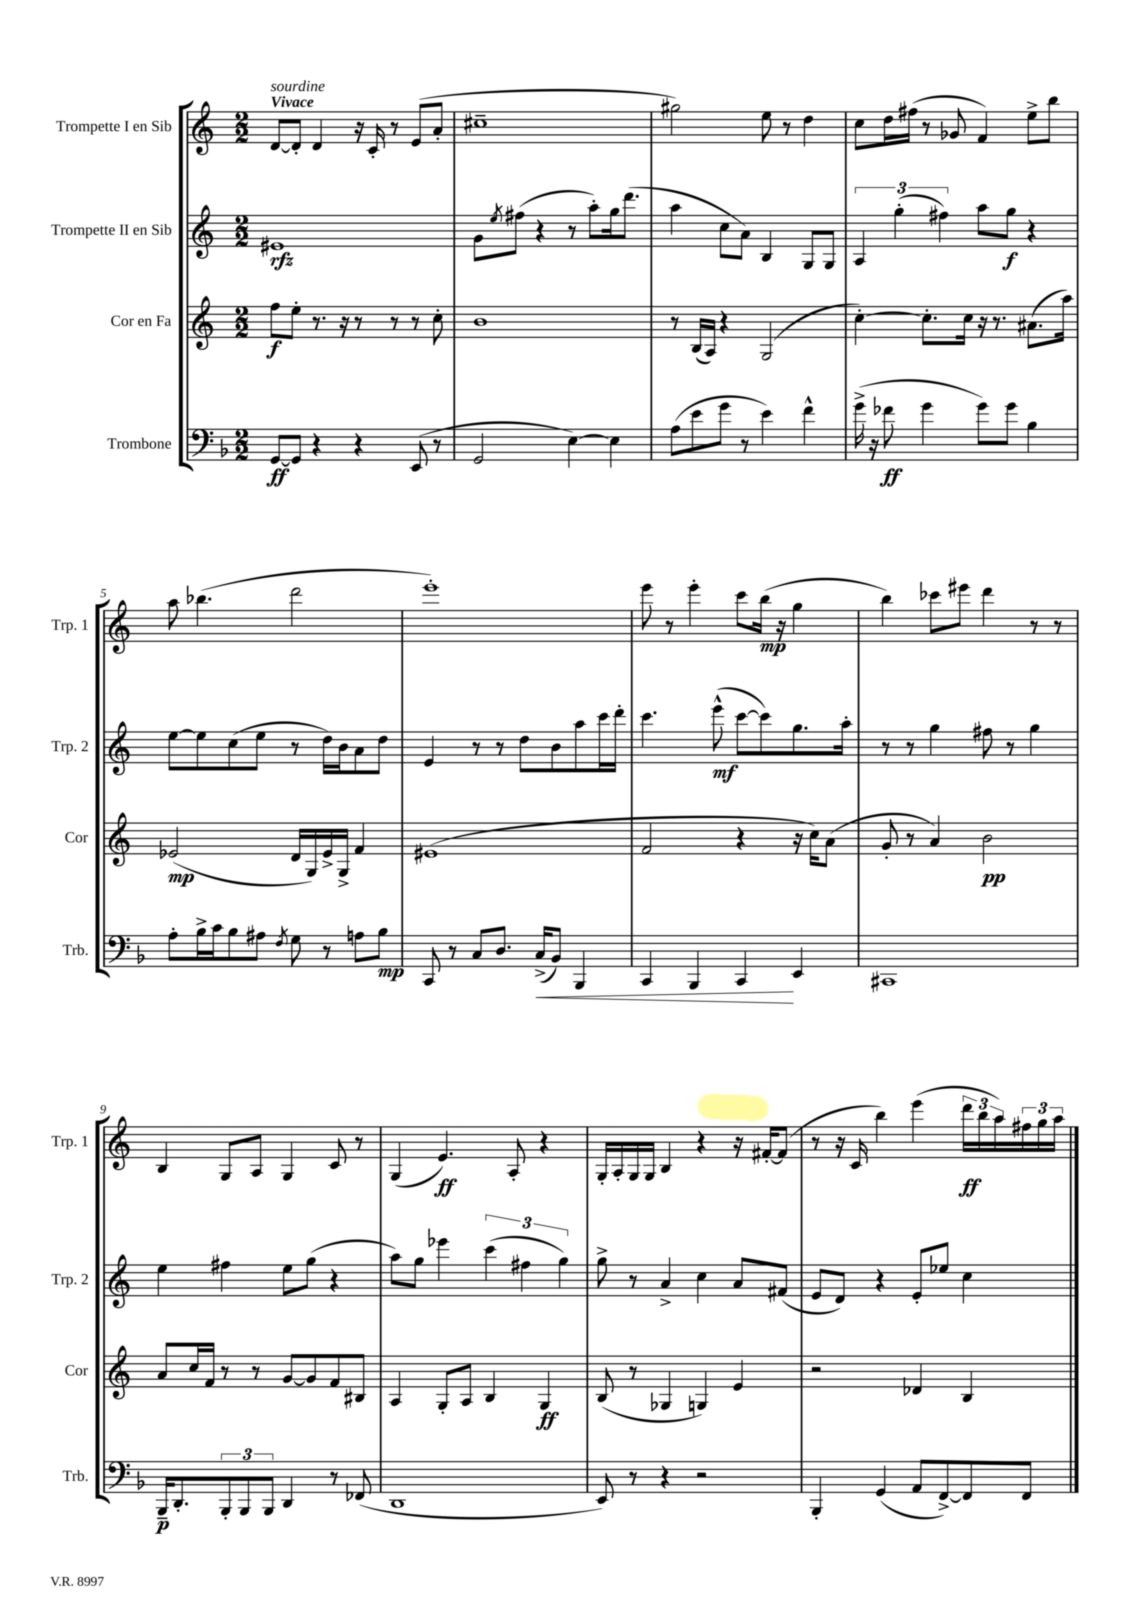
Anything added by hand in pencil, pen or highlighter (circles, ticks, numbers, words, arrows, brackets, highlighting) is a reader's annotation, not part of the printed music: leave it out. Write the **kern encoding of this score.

**kern	**kern	**kern	**kern
*staff4	*staff3	*staff2	*staff1
*clefF4	*clefG2	*clefG2	*clefG2
*k[b-]	*k[]	*k[]	*k[]
*M2/2	*M2/2	*M2/2	*M2/2
[8GG	8ff	1e#	[8d
8GG]	8ee'	.	8d']
4r	8.r	.	4d
.	16r	.	.
4r	8r	.	16r
.	.	.	16c'
.	8r	.	8r
(8EE	8r	.	(8e
8r	8cc'	.	8a'
=	=	=	=
2GG	1b	8g	1cc#~
.	.	8qee	.
.	.	(8ff#	.
.	.	4r	.
[4E)	.	8r	.
.	.	8aa')	.
4E]	.	16gg	.
.	.	(8.ddd	.
=	=	=	=
(8A	8r	4aa	2gg#)
8e	(16B	.	.
.	16A)	.	.
8g	4r	8cc	.
8r	.	8a)	.
4e)	(2G	4B	8ee
.	.	.	8r
4f^^	.	8G	4dd
.	.	8G	.
=	=	=	=
(16g^	[4cc')	6A	8cc
16r	.	.	.
8f-	.	.	16dd
.	.	(6gg'	.
.	.	.	(16ff#
4g	8.cc']	.	8r
.	.	6ff#)	.
.	.	.	8g-
.	16cc	.	.
8g)	16r	8aa	4f)
.	8.r	.	.
8g	.	8gg	.
4B-	(8.a#	4r	8ee^
.	.	.	8bb
.	16aa)	.	.
=	=	=	=
8A'	(2e-	[8ee	8aa
16B-^	.	8ee]	(4.bb-
16c	.	.	.
8B-	.	(8cc	.
8A#	.	8ee	.
8qF	.	.	.
8G	16d	8r	2ddd
.	16G)	.	.
8r	16e-^	16dd)	.
.	16G^	16b	.
8A	4f	8a	.
8B-	.	8dd	.
=	=	=	=
8CC	(1e#	4e	1eee')
8r	.	.	.
8C	.	8r	.
8.D	.	8r	.
.	.	8dd	.
(16C^	.	.	.
8BB-)	.	8b	.
4BBB-	.	8aa	.
.	.	16ccc	.
.	.	16ddd'	.
=	=	=	=
4CC	2f	4.ccc	8eee
.	.	.	8r
4BBB-	.	.	4eee'
.	.	(8eee^^	.
4CC	4r	[8ccc	8ccc
.	.	8ccc])	(16bb
.	.	.	16r
4EE	16r	8.gg	4gg
.	16cc)	.	.
.	(8a	.	.
.	.	16aa'	.
=	=	=	=
1CC#	8g'	8r	4bb)
.	8r	8r	.
.	4a)	4gg	8ccc-
.	.	.	8eee#
.	2b	8ff#	4ddd
.	.	8r	.
.	.	4gg	8r
.	.	.	8r
=	=	=	=
16BBB-~	8a	4ee	4B
8.DD'	.	.	.
.	16cc	.	.
.	16f	.	.
12BBB-'	8r	4ff#	8G
12BBB-	.	.	.
.	8r	.	8A
12BBB-	.	.	.
4DD	[8g	8ee	4G
.	8g]	(8gg	.
8r	8f	4r	8c
(8FF-	8B#	.	8r
=	=	=	=
1DD	4A	8aa)	(4G
.	.	8gg	.
.	8G'	4eee-	4.e)
.	8A	.	.
.	4B	(6ccc	.
.	.	.	8A'
.	.	6ff#	.
.	4G	.	4r
.	.	6gg)	.
=	=	=	=
8EE)	(8B	8gg^	16G'
.	.	.	16A'
8r	8r	8r	16G
.	.	.	16G
4r	4G-	4a^	4B
2r	4G)	4cc	4r
.	4e	8a	16r
.	.	.	[16f#'
.	.	(8f#	(8f#]
=	=	=	=
4BBB-'	2r	8e	8r
.	.	8d)	16r
.	.	.	16c
(4GG	.	4r	4bb)
8AA	4d-	8e'	(4eee
[8FF^)	.	8ee-	.
8FF]	4B	4cc	24ddd
.	.	.	24bb
.	.	.	24aa)
8FF	.	.	24ff#
.	.	.	24gg
.	.	.	24aa
==	==	==	==
*-	*-	*-	*-
